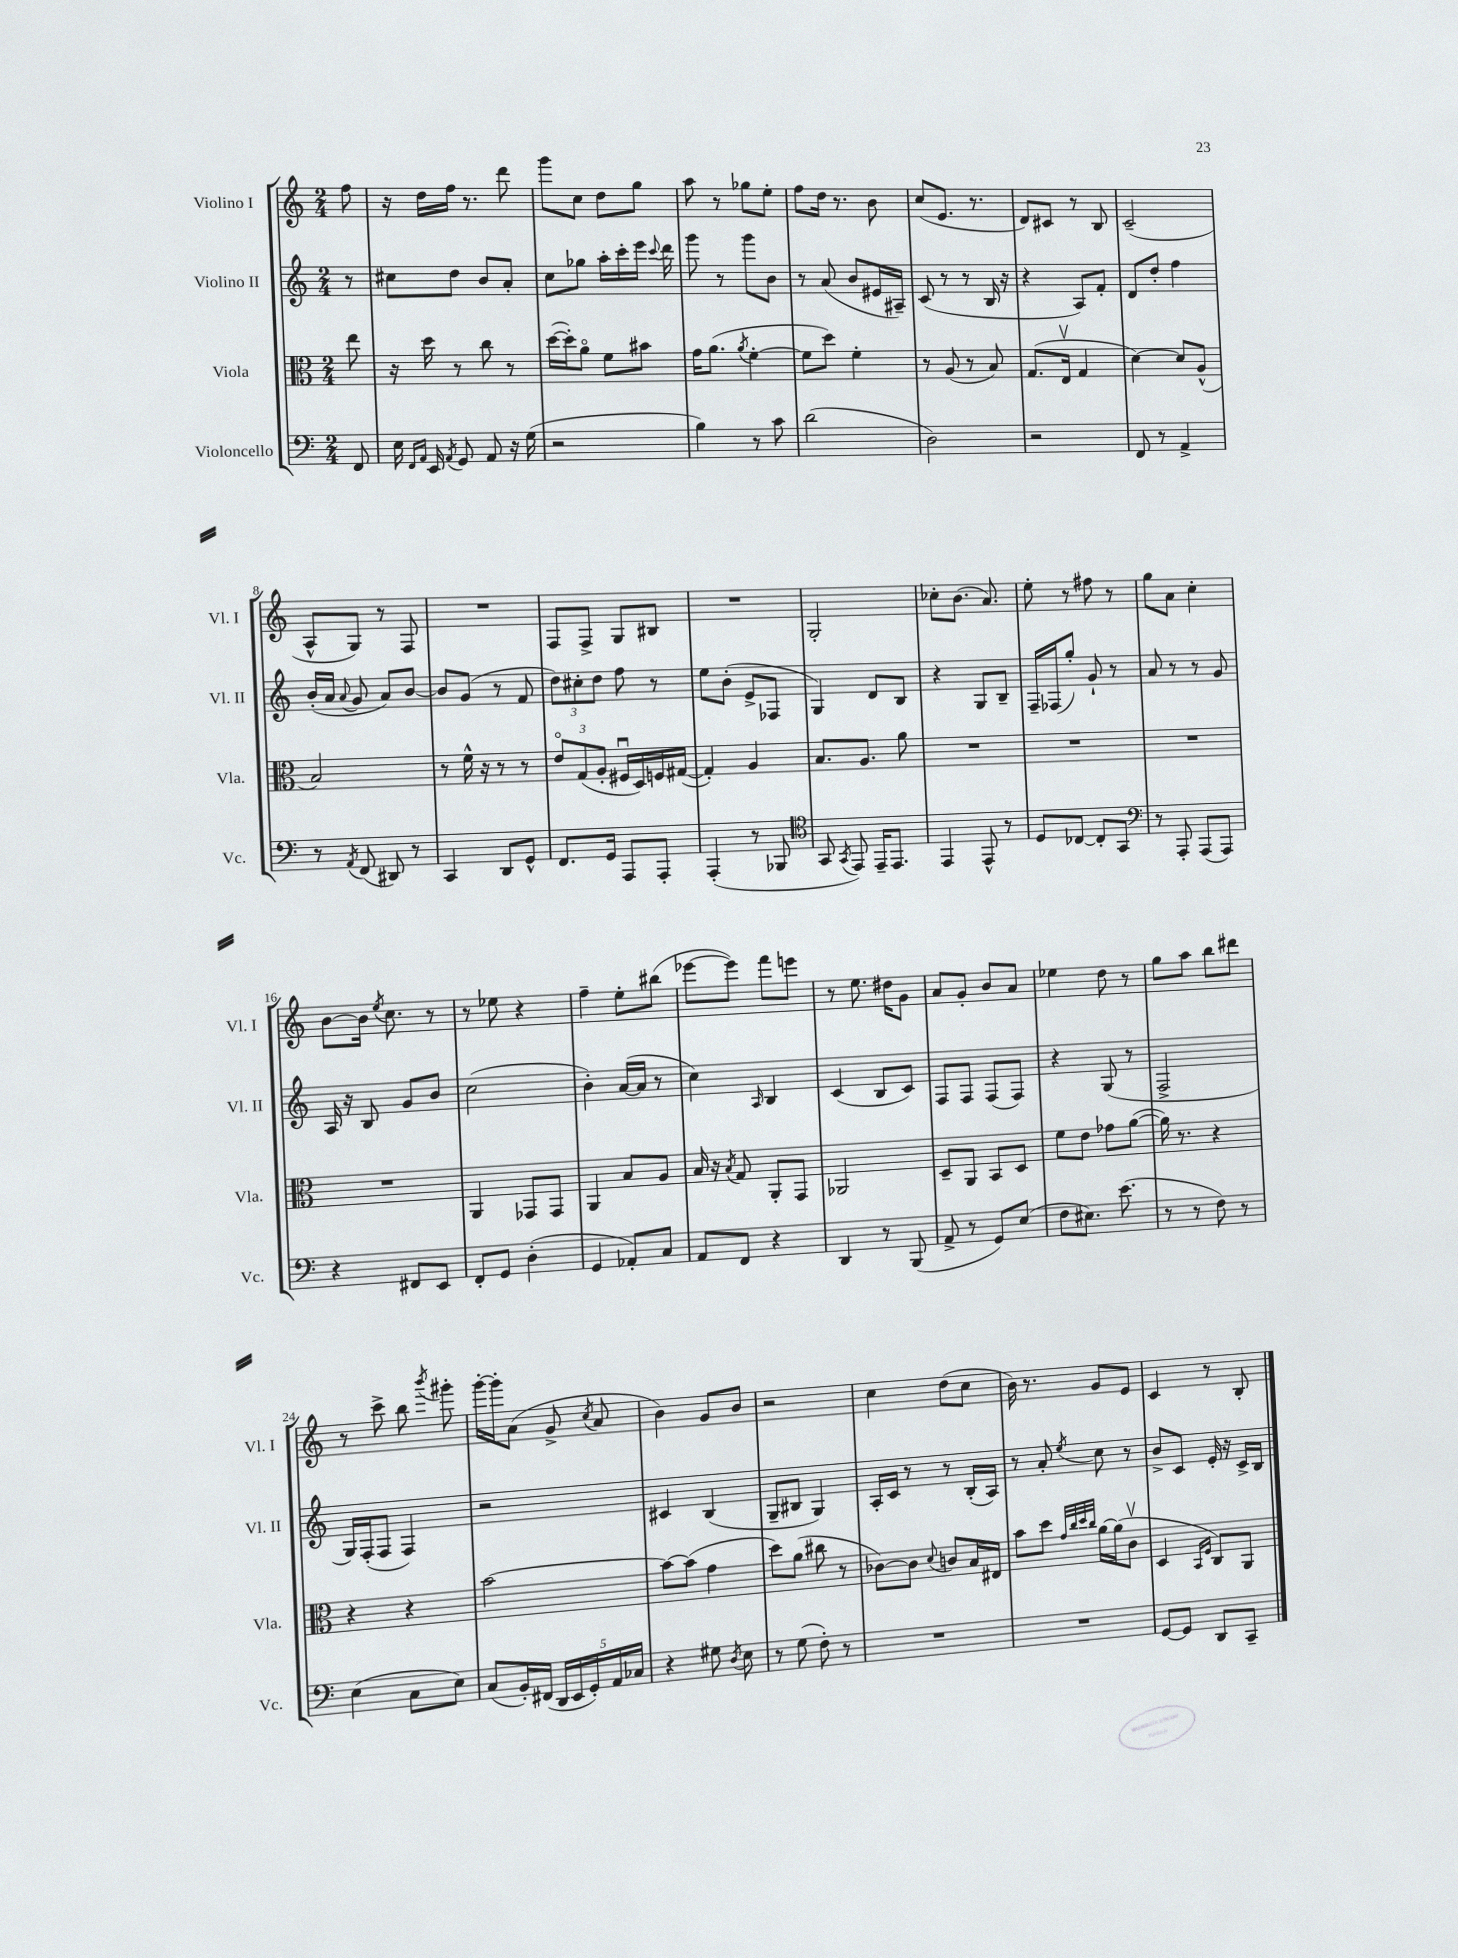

**kern	**kern	**kern	**kern
*staff4	*staff3	*staff2	*staff1
*clefF4	*clefC3	*clefG2	*clefG2
*k[]	*k[]	*k[]	*k[]
*M2/4	*M2/4	*M2/4	*M2/4
8FF	8ee	8r	8ff
=	=	=	=
16E	16r	8cc#	16r
16qqFF	.	.	.
16qqAA	.	.	.
16EE	16dd	.	16dd
8qAA	.	.	.
8GG	8r	8dd	16ff
.	.	.	8.r
8AA	8cc	8b	.
16r	8r	8a'	8ddd
(16G	.	.	.
=	=	=	=
2r	([16dd	8cc	8ggg
.	16dd'])	.	.
.	8ao	8gg-	8cc
.	8f	16aa'	8dd
.	.	16ccc'	.
.	8b#	16eee	8gg
.	.	8qqccc	.
.	.	16ddd	.
=	=	=	=
4B)	16g	8ggg	8aa
.	(8.a	.	.
.	.	8r	8r
.	8qa	.	.
8r	[4f'	8ggg	8gg-
8c	.	8b	8ee'
=	=	=	=
(2d	8f]	8r	8ff
.	8dd)	(8a	16dd
.	.	.	8.r
.	4f'	8b	.
.	.	16e#	8b
.	.	16A#~)	.
=	=	=	=
2D)	8r	(8c	(8cc
.	(8A	8r	8.e
.	8r	8r	.
.	.	.	8.r
.	8B)	16B	.
.	.	16r	.
=	=	=	=
2r	(8.G	4r	8d)
.	.	.	8c#
.	16Ev	.	.
.	4G	8A)	8r
.	.	8f'	8B
=	=	=	=
8FF	[4d)	8d	(2c~
8r	.	8dd'	.
4AA^	8d]	4ff	.
.	(8A^^	.	.
=	=	=	=
8r	2B)	(16b'	8A^^
.	.	16a	.
8qAA	.	8qqa	.
(8FF	.	8g	8G)
8DD#)	.	8a)	8r
8r	.	[8b	8F
=	=	=	=
4CC	8r	8b]	2r
.	16f^^	(8g	.
.	16r	.	.
8DD	8r	8r	.
8GG^^	8r	8f	.
=	=	=	=
8.FF	12eo	12dd)	8F
.	(12G	12cc#'	.
.	.	.	8F^
.	12A'	12dd	.
16GG	.	.	.
8AAA	16F#u	8ff	8G
.	16D)	.	.
8AAA'	16F	8r	8B#
.	([16G#	.	.
=	=	=	=
(4AAA'	4G#'])	8ee	2r
.	.	(8b'	.
8r	4A	8e^	.
8BBB-	.	8F-	.
=	=	=	=
*clefC4	*	*	*
8GG	8.B	4G)	2G'
8qGG	.	.	.
8EE)	.	.	.
.	8.A	.	.
16EE~	.	8d	.
8.EE	.	.	.
.	8a	8B	.
=	=	=	=
4EE	2r	4r	8cc-'
.	.	.	(8.b
8EE^^	.	8G	.
.	.	.	8.a)
8r	.	8B~	.
=	=	=	=
8D	2r	16F~	8ee'
.	.	(16F-	.
[8C-	.	8gg')	8r
8C-']	.	8g`	8ff#
8GG	.	8r	8r
=	=	=	=
*clefF4	*	*	*
8r	2r	8a	8gg
8AAA'	.	8r	8a
(8AAA	.	8r	4cc'
8AAA)	.	8g	.
=	=	=	=
4r	2r	16A	[8b
.	.	16r	.
.	.	8B	16b]
.	.	.	8qee
.	.	.	8.cc
8FF#	.	8g	.
8EE	.	8b	8r
=	=	=	=
8FF'	4AA	(2cc	8r
8GG	.	.	8ee-
(4D'	8GG-	.	4r
.	8GG-	.	.
=	=	=	=
4GG	4AA	4b')	4ff~
8AA-')	8B	([16a	8ee'
.	.	16a]	.
8C	8A	8r	(8bb#
=	=	=	=
8AA	16B	4cc)	[8eee-
.	16r	.	.
.	8qB	.	.
8FF	8G	.	8eee-])
.	.	16qqA	.
4r	8AA'	4B	8fff
.	8GG	.	8eee
=	=	=	=
4DD	2AA-	(4c	8r
.	.	.	8.ee
8r	.	8B	.
.	.	.	16dd#
(8BBB	.	8c)	8g
=	=	=	=
8AA^	8D~	8F	8a
8r	8AA	8F	8g'
8GG)	8BB	(8F	8b
(8E	8D	8F)	8a
=	=	=	=
8F	8f	4r	4ee-
8.E#)	8e	.	.
.	8g-	(8G	8dd
(8.e	.	.	.
.	([8a	8r	8r
=	=	=	=
8r	16a])	2F^	8gg
.	8.r	.	.
8r	.	.	8aa
8F)	4r	.	8bb
8r	.	.	8ddd#
=	=	=	=
(4E	4r	16G)	8r
.	.	(16F'	.
.	.	8F	8ccc^
8C	4r	4F)	8bb
.	.	.	8qbbb
8E)	.	.	8ggg#'
=	=	=	=
(8C	[2b	2r	[16ggg'
.	.	.	16ggg']
16BB')	.	.	(8a
(16FF#	.	.	.
20DD	.	.	8g^
20EE	.	.	.
20GG')	.	.	.
.	.	.	8qcc
.	.	.	8a
20AA	.	.	.
20C-	.	.	.
=	=	=	=
4r	8b_	4c#	4b)
.	(8b]	.	.
8G#	4g	(4B	8g
8qD	.	.	.
8E	.	.	8b
=	=	=	=
8r	8dd)	8G~	2r
(8G	(8a	8B#	.
8F')	8cc#	4G)	.
8r	8r	.	.
=	=	=	=
2r	[8c-)	16A'	4cc
.	.	16c	.
.	8c-]	8r	.
.	8qqd	.	.
.	8c	8r	(8dd
.	16B	(16B'	8cc
.	16E#	16A)	.
=	=	=	=
2r	8b	8r	16b)
.	.	.	8.r
.	8dd	8a'	.
.	32qqg	.	.
.	32qqcc	.	.
.	32qqdd	.	.
.	32qqcc	8qee	.
.	[16a	8cc	8g
.	(16a]	.	.
.	8cv	8r	8e
=	=	=	=
[8GG	4D	8b^	4c
8GG]	.	8c	.
.	16qqBB	.	.
.	16qqF	.	.
8DD	8C)	16e'	8r
.	.	16r	.
8CC~	8AA	16c^	8B'
.	.	16B	.
==	==	==	==
*-	*-	*-	*-
